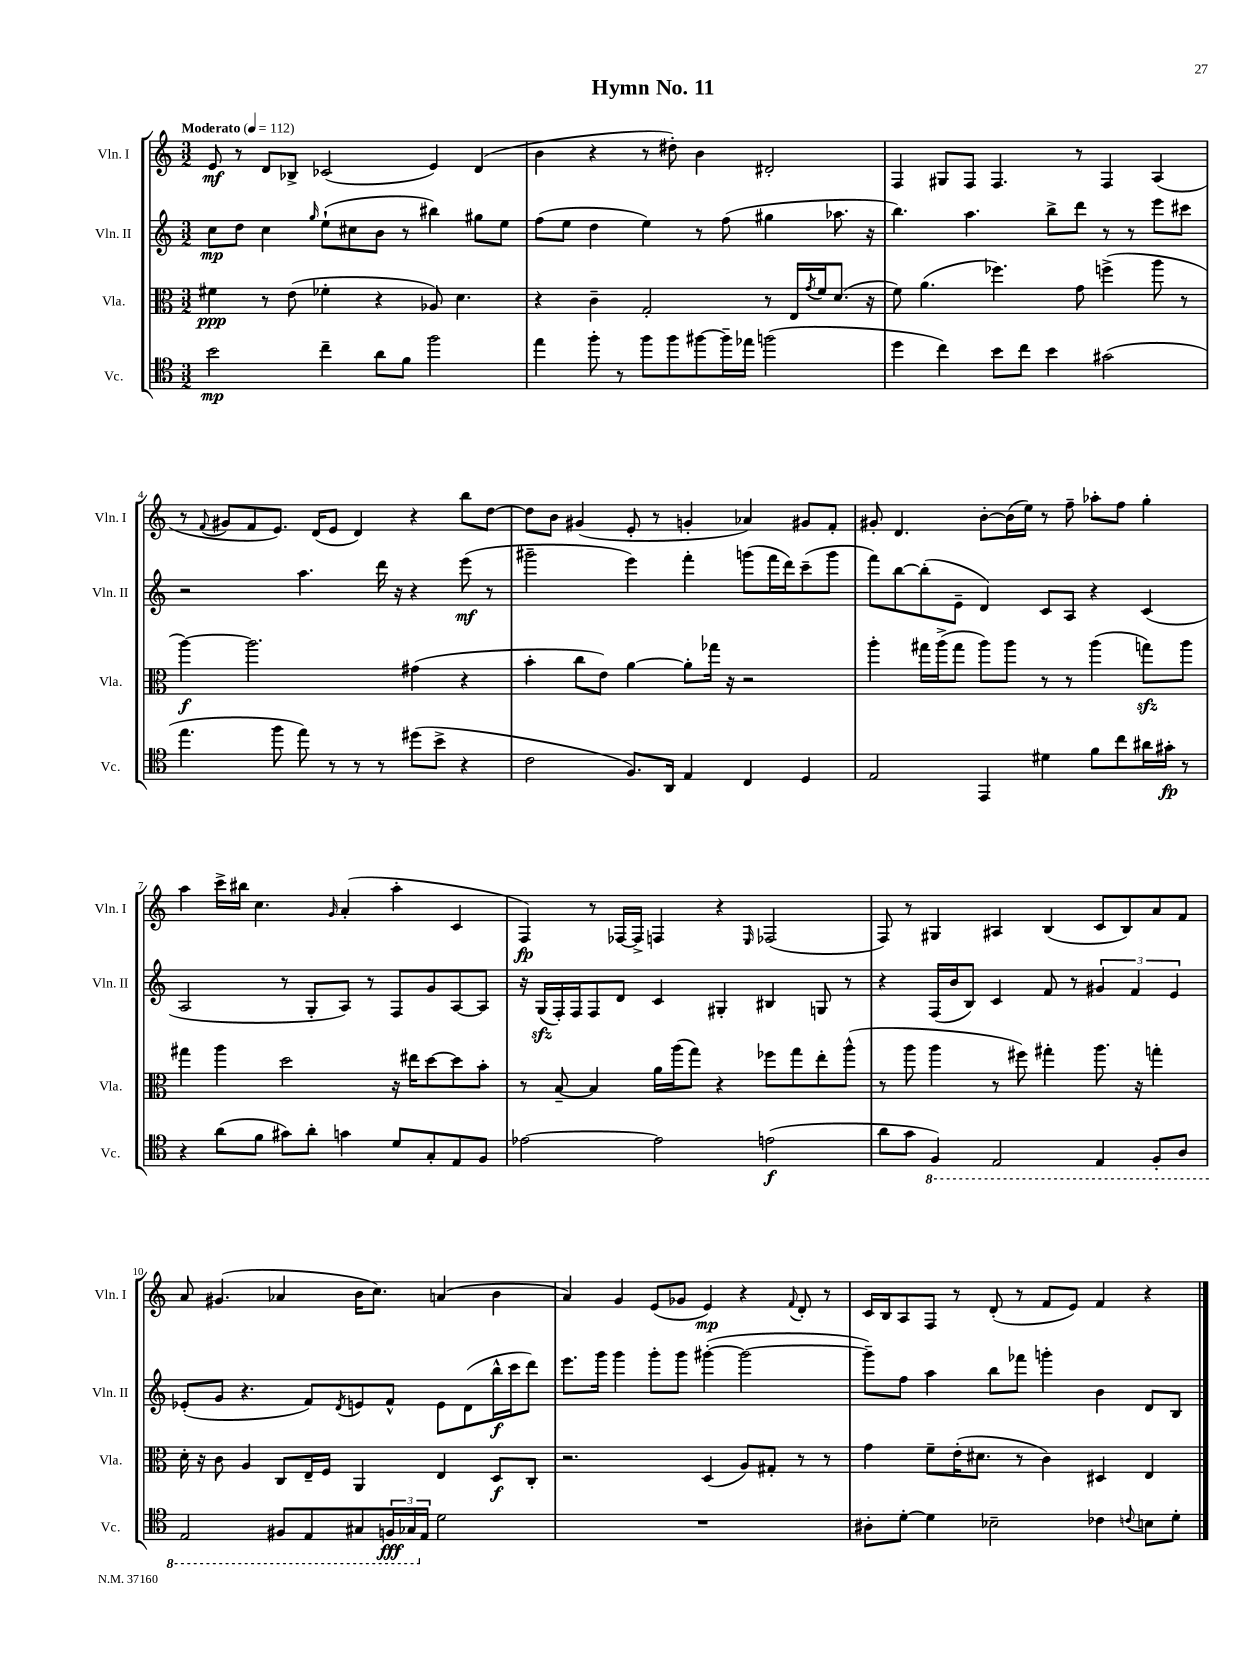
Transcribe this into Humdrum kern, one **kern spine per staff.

**kern	**kern	**kern	**kern
*staff4	*staff3	*staff2	*staff1
*clefC4	*clefC3	*clefG2	*clefG2
*k[]	*k[]	*k[]	*k[]
*M3/2	*M3/2	*M3/2	*M3/2
*MM112	*MM112	*MM112	*MM112
2b	4f#	8cc	8e
.	.	8dd	8r
.	8r	4cc	8d
.	(8e	.	8B-^
.	.	16qqgg	.
4cc~	4f-'	(8ee`	(2c-
.	.	8cc#	.
8a	4r	8b	.
8f	.	8r	.
2ff	8A-)	4bb#)	4e)
.	4.d	.	.
.	.	8gg#	(4d
.	.	8ee	.
=	=	=	=
4ee	4r	(8ff	4b
.	.	8ee	.
8ff'	4c~	4dd	4r
8r	.	.	.
8ff	2G'	4ee)	8r
8ff	.	.	8dd#')
[8ff#	.	8r	4b
16ff#~]	.	(8ff	.
16ee-	.	.	.
(2ff	8r	4gg#	2d#'
.	16E	.	.
.	8qg	.	.
.	16f	.	.
.	(8.d	8.aa-	.
.	16r	16r	.
=	=	=	=
4dd	8f)	4.bb)	4F
.	(4.a	.	.
4cc)	.	.	8G#
.	.	4.aa	8F
8b	4.ff-)	.	4.F
8cc	.	.	.
4b	.	8bb^	.
.	8g	8ddd	8r
(2g#	(4ff^	8r	4F
.	.	8r	.
.	8aa	8eee	(4A
.	8r	8ccc#	.
=	=	=	=
4.ee	[4aa)	2r	8r
.	.	.	8qqf
.	.	.	8g#
.	2.aa]	.	8f
8ff	.	.	8.e)
8ee)	.	4.aa	.
.	.	.	(16d
8r	.	.	8e
8r	.	.	4d)
8r	.	16ddd	.
.	.	16r	.
(8dd#	(4g#	4r	4r
8b^	.	.	.
4r	4r	(8eee	8bb
.	.	8r	[8dd
=	=	=	=
2c	4b'	2ggg#~	8dd]
.	.	.	8b
.	8cc	.	(4g#
.	8e)	.	.
8.F)	[4a	4eee)	8e'
.	.	.	8r
16AA	.	.	.
4E	8a']	4fff'	4g'
.	16gg-	.	.
.	16r	.	.
4C	2r	(8ggg	4a-)
.	.	16fff	.
.	.	16ddd)	.
4D	.	(8ccc~	8g#
.	.	8ggg	8f'
=	=	=	=
2E	4aa'	8fff)	8g#'
.	.	[8bb	4.d
.	16gg#	(8bb']	.
.	(16aa^	.	.
.	8gg#	8e~	.
4EE	8aa)	4d)	[8b'
.	8aa	.	(16b]
.	.	.	16ee)
4d#	8r	8c	8r
.	8r	8A	8ff~
8f	(4aa	4r	8aa-'
8cc	.	.	8ff
16a#	8gg)	(4c	4gg'
16g#'	.	.	.
8r	8aa	.	.
=	=	=	=
4r	4gg#	2A	4aa
(8a	4aa	.	16ccc^
.	.	.	16bb#
8f	.	.	4.cc
8g#)	2dd	8r	.
8a'	.	8G'	.
.	.	.	16qqg
4g	.	8A)	(4a'
.	.	8r	.
8d	16r	8F	4aa'
.	16ee#	.	.
8G'	[8dd	8g	.
8E	8dd]	[8A	4c
8F	8b'	8A]	.
=	=	=	=
[2e-	8r	16r	4F)
.	.	(16G	.
.	[8B~	16F')	.
.	.	16F	.
.	4B]	8F	8r
.	.	8d	[16F-
.	.	.	16F-^]
2e-]	16a	4c	4F
.	(16aa	.	.
.	8gg)	.	.
.	4r	4G#'	4r
.	.	.	16qqE
(2e	8ff-	4B#	(2F-
.	8gg	.	.
.	8ee'	8G	.
.	(8aa^^	8r	.
=	=	=	=
8a	8r	4r	8F)
8g	8aa	.	8r
4FF)	4aa	(16F	4G#
.	.	16b	.
.	.	8B)	.
2EE	8r	4c	4A#
.	8ff#)	.	.
.	4gg#'	8f	(4B
.	.	8r	.
4EE	8.aa	6g#	8c
.	.	.	8B)
.	.	6f	.
.	16r	.	.
8FF'	4gg'	.	8a
.	.	6e	.
8AA	.	.	8f
=	=	=	=
2EE	16d'	(8e-'	8a
.	16r	.	.
.	8c	8g	(4.g#
.	4A	4.r	.
8FF#	8C	.	4a-
8EE	16E~	8f)	.
.	16F	.	.
.	.	8qd	.
8GG#	4AA	8e	16b
.	.	.	8.cc)
24FF	.	8f^^	.
24GG-	.	.	.
24E	.	.	.
2d	4E	8e	(4a
.	.	(8d	.
.	8D	16bb^^	4b
.	.	16ccc	.
.	8C'	8ddd)	.
=	=	=	=
1.r	2.r	8.eee	4a)
.	.	16ggg	.
.	.	4ggg	4g
.	.	8ggg'	(8e
.	.	8ggg	8g-
.	(4D	([4ggg#'	4e)
.	8A)	2ggg#_	4r
.	8G#'	.	.
.	.	.	8qqf
.	8r	.	8d'
.	8r	.	8r
=	=	=	=
8A#'	4g	8ggg#~])	16c
.	.	.	16B
[8d'	.	8ff	8A
4d]	8f~	4aa	8F
.	(16e'	.	8r
.	8.d#	.	.
2B-~	.	8bb	(8d'
.	8r	8fff-	8r
.	4c)	4ggg'	8f
.	.	.	8e)
4c-	4D#	4b	4f
8qqc	.	.	.
8B	4E	8d	4r
8d'	.	8B	.
==	==	==	==
*-	*-	*-	*-
